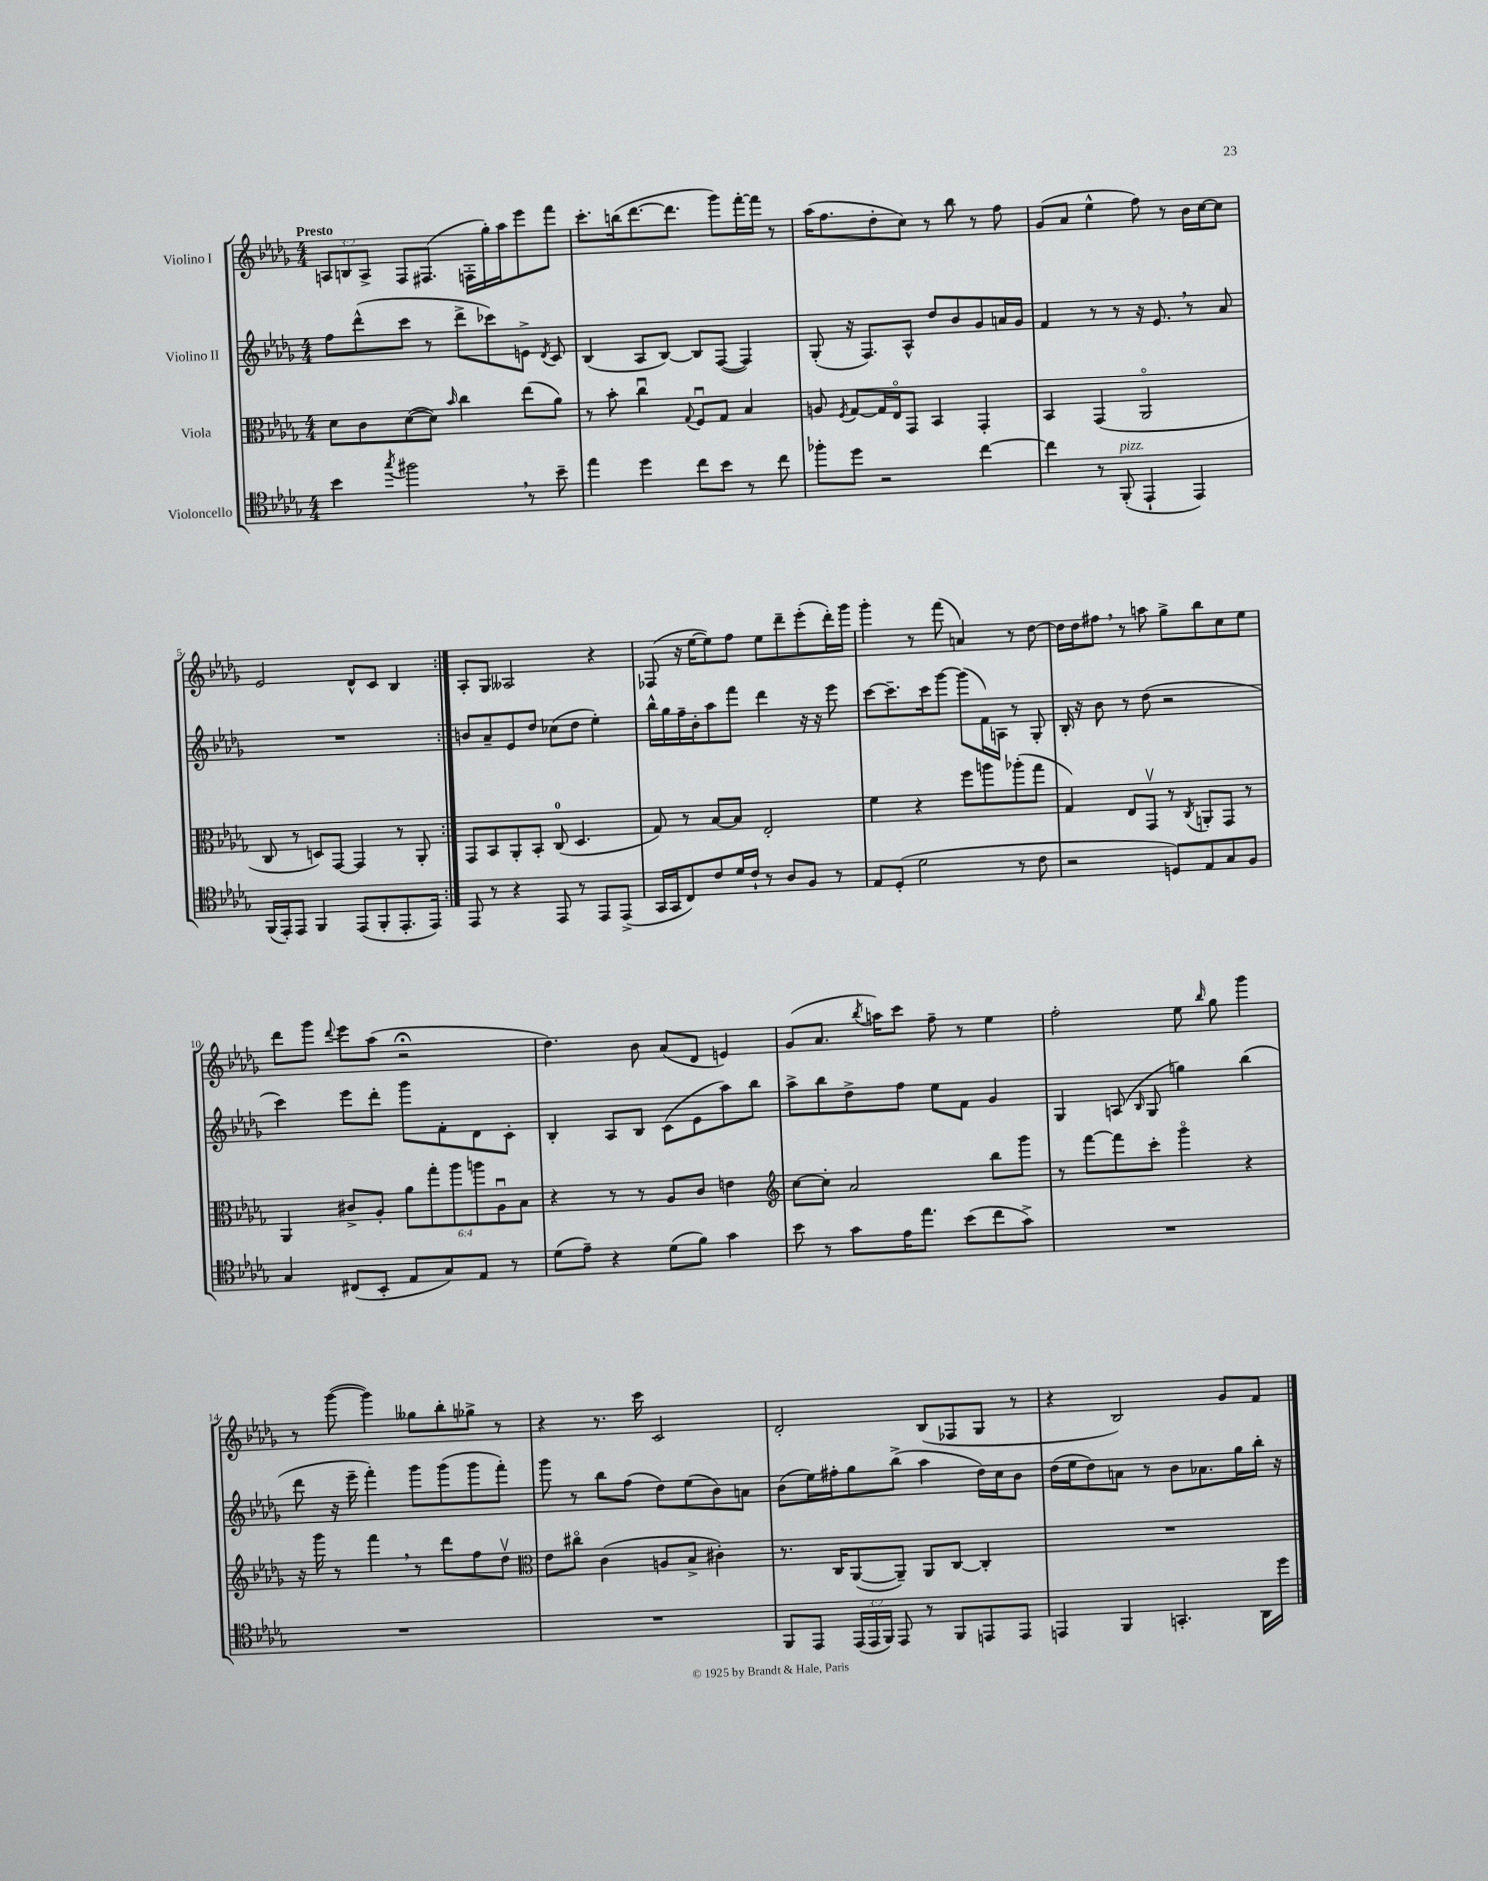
<<
\new StaffGroup <<
\new Staff = "s0" \with { instrumentName = "Violino I" } {
    \clef treble \key des \major \numericTimeSignature \time 4/4 \override Staff.TupletNumber.text = #tuplet-number::calc-fraction-text \tempo "Presto"
    \autoBeamOff \repeat volta 2 { \tuplet 3/2 { a8[ b8 a8]-> } f8[ fis8.]( f16[-. ges''16-.) aes''16 ees'''8 f'''8] |
    c'''8.[-. b''16( des'''8.~ des'''8.] ges'''8[) f'''16~-. f'''16] r8 |
    aes''16[( f''8. des''8-. c''8]) r8 bes''8 r8 f''8 |
    ges'8[( aes'8] ees''4-^ f''8) r8 bes'16[ c''16~ c''8] |
    ees'2 des'8[-^ c'8] bes4 | }
    aes8[-. ges8] aeses2 r4 |
    fes8( r16 ees''16[~ ees''8) f''8] ees''8[ des'''8-- ees'''8-.( des'''16-.) ges'''16] |
    ges'''4-. r8 f'''8( a'4) r8 des''8~ |
    des''16[ des''16 fis''8] \breathe r8 a''8 ges''8[-> bes''8 c''8 ees''8] |
    des'''8[ ges'''8] \appoggiatura { des'''8 } ees'''8[ aes''8]( r2\fermata |
    des''4.) bes'8 aes'8[( des'8] e'4) |
    ges'8[( aes'8.] \acciaccatura { bes''8 } a''16[) c'''8] f''8-- r8 ees''4 |
    f''2-. ees''8 \grace { bes''16 } ges''8 ges'''4 |
    r8 ges'''8~( ges'''4) geses''8[ bes''8-. ges''8]-> r8 |
    r4 r8. c'''16 c'2 |
    des'2-. bes8[( fes8 ges8] r8 |
    r4 bes2) ges'8[ f'8] \bar "|." |
}
\new Staff = "s1" \with { instrumentName = "Violino II" } {
    \clef treble \key des \major \numericTimeSignature \time 4/4
    \autoBeamOff \repeat volta 2 { f''8[ des'''8-^( c'''8] r8 des'''8[-> ces'''8) e'8]-> \acciaccatura { des'8 } c'8 |
    bes4( aes8[ bes8]~) bes8[ f8]~( f4) |
    ges8-.( r16 f8.[) aes8]-^ des''8[ bes'8 ges'8 a'16 ges'16] |
    f'4 r8 r8 r16 ees'8. \breathe r8 aes'8 |
    R1 | }
    b'8[ aes'8-- ees'8 des''8] ces''8[( des''8] ees''4-.) |
    bes''16[-^ ges''16 f''16-- bes'16-. aes''8 f'''8] des'''4 r16 r16 ees'''8 |
    c'''8[~ c'''8.-- c'''16 ges'''8]~ ges'''8[( f'16) a16] r8 ges8-. |
    bes16-. r16 bes'8 r8 des''8( r2 |
    c'''4) ees'''8[ des'''8]-. ges'''8[ f'8-. des'8 c'8]-. |
    bes4-. aes8[ bes8] c'8[( ees'8 aes''8) bes''8] |
    aes''8[-> bes''8 des''8-> f''8] ees''8[ f'8] ges'4 |
    ges4 a8( \grace { bes16 } ges8 g''4) bes''4( |
    des'''8 r16 ees'''16-- f'''4-.) ges'''8[ ges'''8( ges'''8 f'''8]-.) |
    ges'''8 r8 bes''8[ f''8]( des''8[) ees''8( bes'8) a'8] |
    bes'8[( ees''16) fis''16-. ges''8 bes''8]->( aes''4 des''16[) c''16 bes'8] |
    des''16[( ees''16 des''8) a'8] r8 bes'8[ aes'8. ges''16 bes''16]-. r16 \bar "|." |
}
\new Staff = "s2" \with { instrumentName = "Viola" } {
    \clef alto \key des \major \numericTimeSignature \time 4/4 \override Staff.TupletNumber.text = #tuplet-number::calc-fraction-text
    \autoBeamOff \repeat volta 2 { des'8[ c'8 des'8~( des'8]) \grace { bes'16 } c''4 ees''8[( aes'8]) |
    r8 bes'8-. c''4\downbow \appoggiatura { ges8 } f8[\downbow ges8] bes4 |
    a8 \acciaccatura { f8 } ges8[~ ges16 ees16\flageolet ges,8] bes,4 ges,4-. |
    bes,4 ges,4( aes,2\flageolet |
    c8 r8 d8[) ges,8]~ ges,4 r8 aes,8-. | }
    ges,8[ bes,8 aes,8-. bes,8]-. c8-0( des4. |
    ges8) r8 bes8[~ bes8] ees2-. |
    f'4 r4 f''8[ a''8 aes''8-.( ges''8] |
    ges4) ees8[ ges,8]\upbow r8 \acciaccatura { c8 } a,8[-. ges,8] r8 |
    aes,4 cis'8[-> aes8]-. \tuplet 6/4 { aes'8[ ges''8-. aes''8 a''8 aes8\downbow bes8] } |
    r4 r8 r8 aes8[ c'8] e'4 |
    \clef treble c''8[~ c''8]-. aes'2 bes''8[ ges'''8] |
    r8 f'''8[~ f'''8 c'''8]-. ges'''4\flageolet r4 |
    r16 ges'''16 r8 f'''4 \breathe r8 des'''8[ f''8 des''8]\upbow |
    \clef alto ees'8[ cis''8]\flageolet c'4( a8[ bes8]-> cis'4-.) |
    r8. c16[ aes,8~( aes,8]--) aes,8[ c8]~ c4-. |
    R1 \bar "|." |
}
\new Staff = "s3" \with { instrumentName = "Violoncello" } {
    \clef tenor \key des \major \numericTimeSignature \time 4/4 \override Staff.TupletNumber.text = #tuplet-number::calc-fraction-text
    \autoBeamOff \repeat volta 2 { bes'4 \acciaccatura { ges''8 } fis''2 \breathe r8 bes'8-- |
    ees''4 des''4 c''8[ bes'8] r8 c''8 |
    fes''8[-. des''8] r2 c''4~ |
    c''4 r8 f,8-.^\markup { \italic "pizz." }( ees,4-! ees,4) |
    f,16[( ees,16-.) ees,8] f,4 ees,8[( f,8-. ees,8.-. ees,16]) | }
    ees,8 r8 r4 ees,8 r8 ees,8[ ees,8]->( |
    ges,16[ ges,16 c8) c'8 des'16 c'16]-! r8 aes8[ f8] r8 |
    ees8[ des8]-.( des'2 r8 c'8 |
    r2 d8[) ees8 ges8 f8] |
    ges4 cis8[( bes,8]-. ees8[ ges8) ees8] r8 |
    des'8[( ees'8]--) r4 des'8[( f'8]) ges'4 |
    bes'8 r8 ges'8[ ees'16 ees''8.] bes'8[( c''8 ges'8]->) |
    R1 |
    R1 |
    R1 |
    f,8[ ees,8] \tuplet 3/2 { ees,16[( ees,16 f,16]) } ees,8 r8 f,8[ e,8 e,8] |
    e,4 f,4 g,4.-. aes,16[ des''16] \bar "|." |
}
>>
>>
